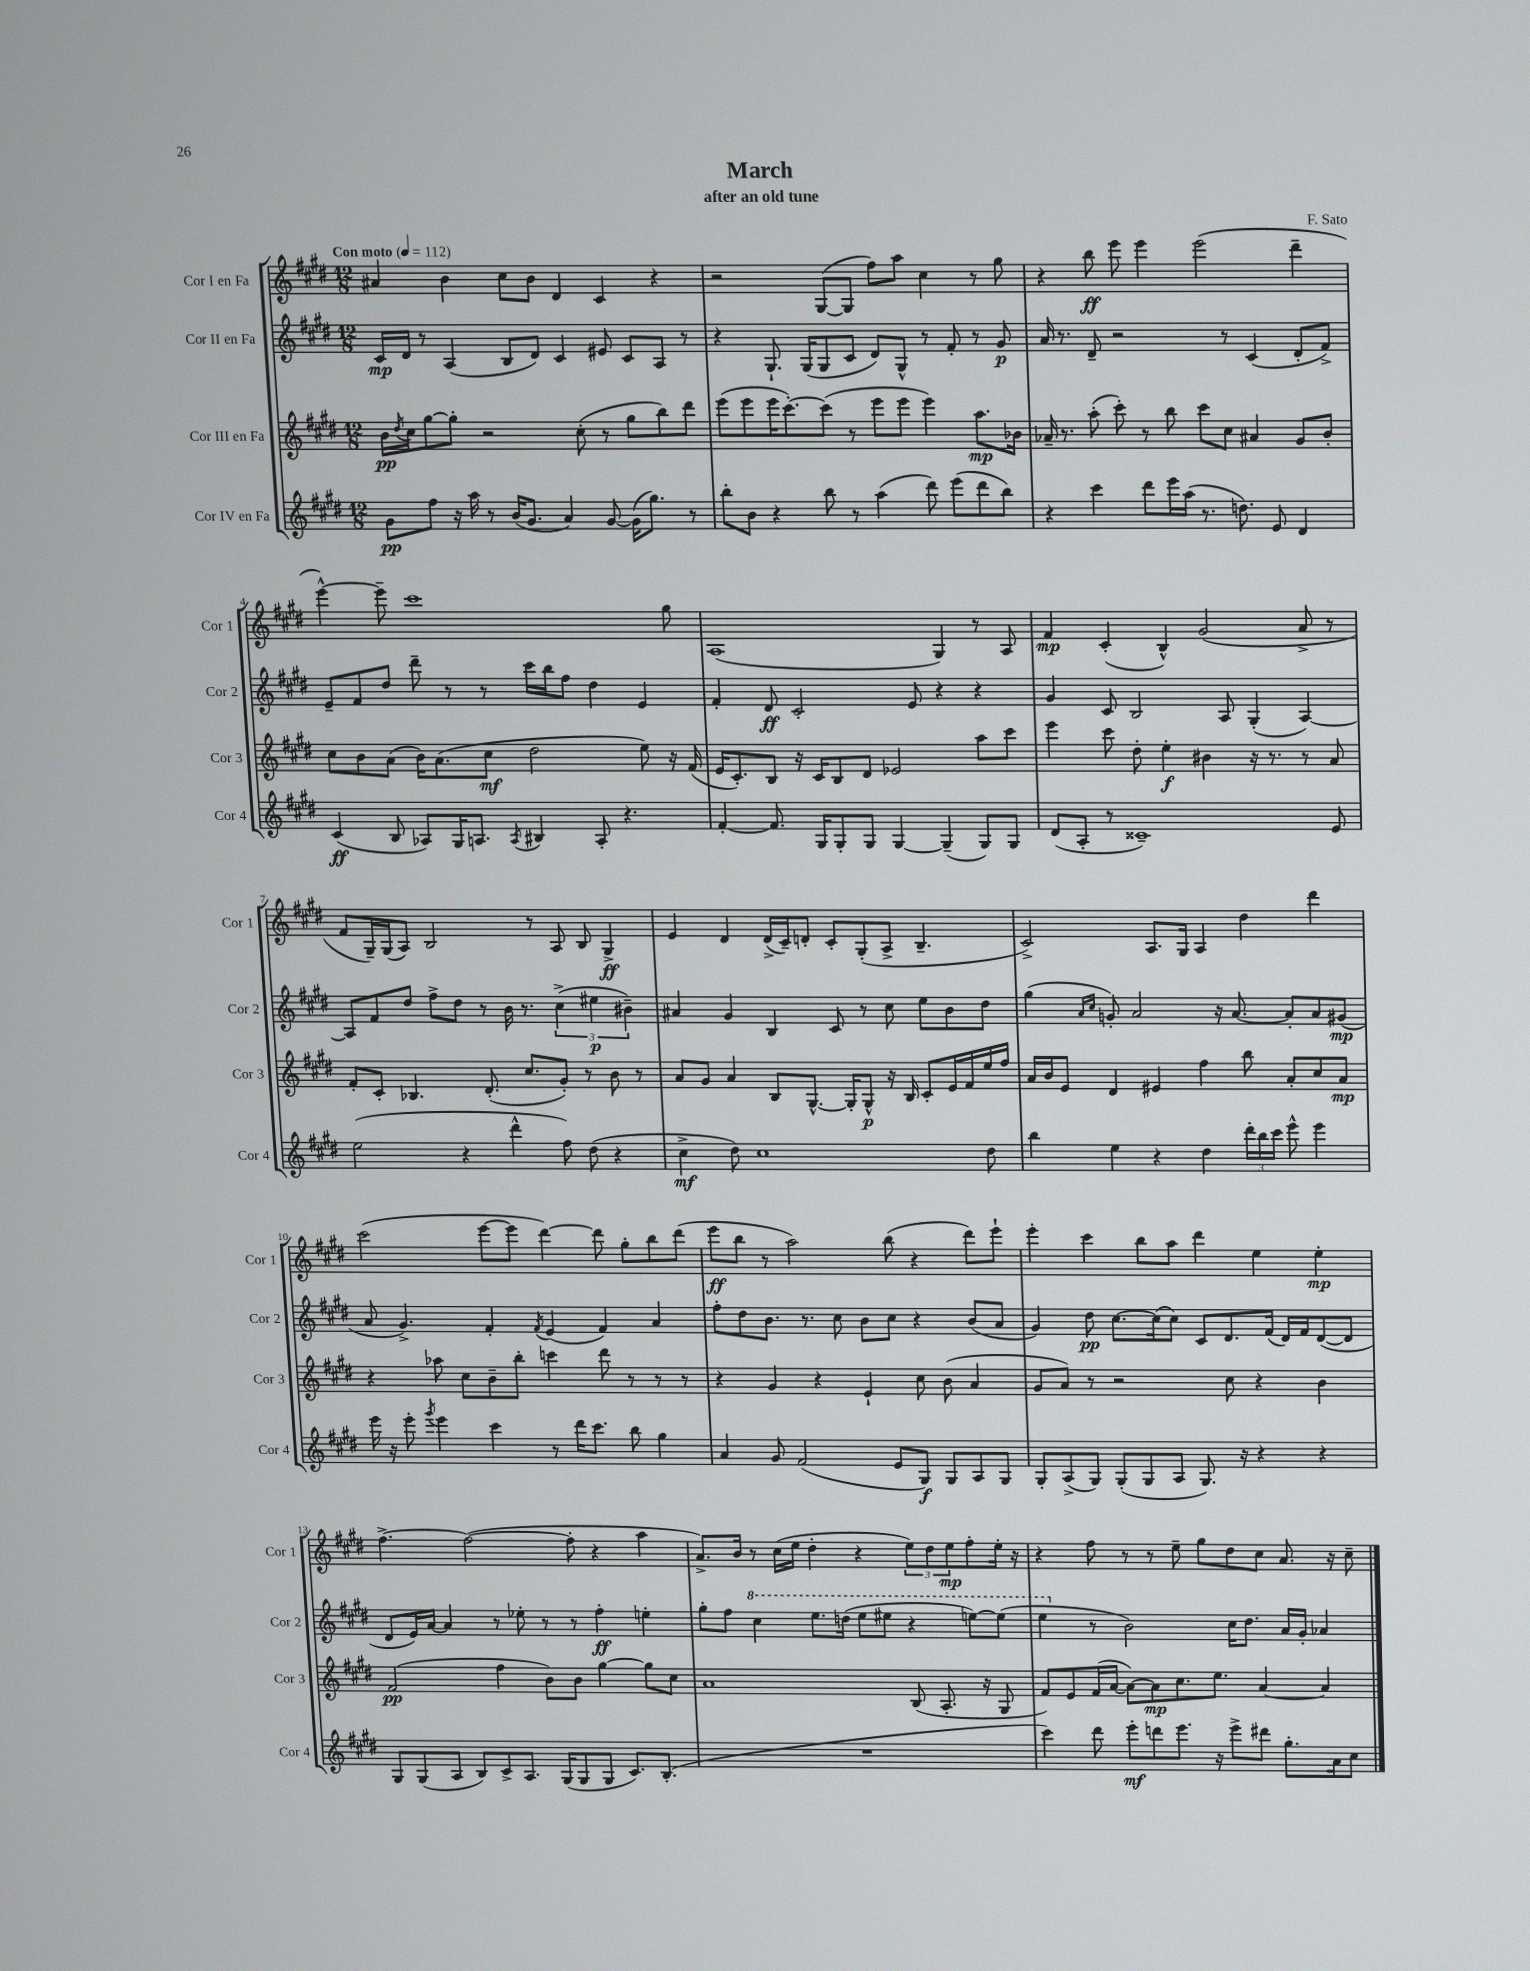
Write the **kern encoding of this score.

**kern	**kern	**kern	**kern
*staff4	*staff3	*staff2	*staff1
*clefG2	*clefG2	*clefG2	*clefG2
*k[f#c#g#d#]	*k[f#c#g#d#]	*k[f#c#g#d#]	*k[f#c#g#d#]
*M12/8	*M12/8	*M12/8	*M12/8
*MM112	*MM112	*MM112	*MM112
8g#	16b	16c#	4a#
.	8qdd#	.	.
.	16cc#	16d#	.
8ff#	[8gg#	8r	.
16r	8gg#']	(4A	4b
16aa	.	.	.
8r	2r	.	.
(16b	.	8B	8cc#
8.g#	.	.	.
.	.	8d#)	8b
4a)	.	4c#	4d#
.	(8cc#'	.	.
[8g#	8r	8e#	4c#
(16g#]	8gg#	8c#	.
8.gg#)	.	.	.
.	8bb)	8A	4r
8r	8ddd#	8r	.
=	=	=	=
8bb'	(8eee	4r	2r
8b	8eee	.	.
4r	16eee	8.G#`	.
.	[8.ccc#')	.	.
.	.	(16G#	.
8bb	(8ccc#]	8G#	([8G#
8r	8r	8c#	8G#]
(4aa	8eee	8d#)	8ff#)
.	8eee	8G#^^	8aa
8ddd#)	4eee)	8r	4cc#
(8eee	.	8f#'	.
8ddd#	8.aa	8r	8r
8bb)	.	8g#	8gg#
.	16b-	.	.
=	=	=	=
4r	16a-~	16a	4r
.	8.r	8.r	.
4ccc#	(8aa'	8d#~	8bb
.	8ccc#')	2r	8eee
8ddd#	8r	.	4eee
16eee	8bb	.	.
(16aa	.	.	.
8.r	8ccc#	.	(2eee
.	8cc#	8r	.
8.dd)	.	.	.
.	4a#	(4c#	.
8e	.	.	.
4d#	8g#	8d#'	4ddd#~
.	8b'	8f#^)	.
=	=	=	=
(4c#	8cc#	8e~	[4eee^^)
.	8b	8f#	.
8B	(8a	8dd#	8eee~]
8A-)	16b)	8ddd#~	1ccc#
.	(8.a	.	.
16G#	.	8r	.
8.A	.	.	.
.	8cc#	8r	.
8qA	.	.	.
4B#	2dd#	16ccc#	.
.	.	16bb	.
.	.	8ff#	.
8A'	.	4dd#	.
4.r	.	.	.
.	8ee)	4e	.
.	16r	.	8gg#
.	(16f#	.	.
=	=	=	=
[4f#'	16e	4f#'	(1A
.	8.c#')	.	.
8.f#]	8B	8d#	.
.	16r	2c#'	.
16G#	16c#	.	.
8G#'	8B	.	.
8G#	8d#	.	.
[4G#	2e-	.	.
.	.	8e	.
(4G#~]	.	4r	4G#)
8G#)	8aa	4r	8r
8G#	8ccc#	.	8A
=	=	=	=
(8d#	4eee	4g#	4f#
8A'	.	.	.
8r	8ccc#	8c#	(4c#'
1c##~)	8dd#'	2B	.
.	4ee'	.	4B^^)
.	4b#	.	(2g#
.	.	8A	.
.	16r	(4G#'	.
.	8.r	.	.
.	8r	[4A)	8a^
8e	8a	.	8r
=	=	=	=
(2ee	8f#'	8A]	8f#
.	8c#'	8f#	16G#~)
.	.	.	(16G#
.	4.B-	8dd#	8A)
.	.	8ff#^	2B
4r	.	8dd#	.
.	(8.d#'	8r	.
4ddd#^^	.	16b	.
.	8.cc#	8.r	.
.	.	.	8r
8ff#)	8g#')	(6cc#^	8A
(8dd#	8r	.	8B
.	.	6ee#	.
4r	8b	.	4G#^
.	.	6b#~)	.
.	8r	.	.
=	=	=	=
4cc#^	8a	4a#	4e
.	8g#	.	.
8dd#)	4a	4g#	4d#
1cc#	.	.	.
.	8B	4B	(16d#^
.	.	.	16c#~)
.	[8.G#^^	.	8d'
.	.	8c#	8c#'
.	16G#']	.	.
.	8G#^^	8r	(8G#'
.	16r	8cc#	8A^
.	16B	.	.
.	8c#'	8ee	4.B~
.	16e	8b	.
.	16f#	.	.
8dd#	16ee	8dd#	.
.	16ff#	.	.
=	=	=	=
4bb	16a	(4gg#	2c#^)
.	16b	.	.
.	8e	.	.
.	.	16qqa	.
.	.	16qqcc#	.
4ee	4d#	8g')	.
.	.	2a	.
4r	4e#	.	8.A
.	.	.	16G#
4dd#	4ff#	.	4A
.	.	16r	.
.	.	[8.a	.
24ddd#'	8bb	.	4dd#
24bb	.	.	.
24ccc#	.	.	.
8eee^^	8a'	8a']	.
4eee	8cc#	8a	4ddd#
.	8a	(8g#	.
=	=	=	=
16eee	4r	8a	(2ccc#
16r	.	.	.
8eee'	.	4.g#^)	.
8qggg#	.	.	.
4eee	8aa-	.	.
.	8cc#	.	.
4ccc#	8b~	4f#'	[8eee
.	8bb'	.	8eee]
.	.	8qf#	.
8r	4ccc	(4e	[4ddd#)
16ddd#	.	.	.
8.ccc#	.	.	.
.	8ddd#	4f#)	8ddd#]
8bb	8r	.	8gg#'
4gg#	8r	4a	8bb
.	8r	.	(8ddd#
=	=	=	=
4a	4r	8ff#'	8eee
.	.	8dd#	8bb
8g#	4g#	8.b	8r
(2f#	.	.	2aa)
.	.	8.r	.
.	4r	.	.
.	.	8cc#	.
.	4e`	8b	.
8e	.	8cc#	(8bb
8G#)	8cc#	4r	4r
8G#	(8b	.	.
8A	4a	(8b	8ddd#)
8G#	.	8a	8eee`
=	=	=	=
8G#'	8g#	4g#)	4eee'
(8A^	8a)	.	.
8G#)	8r	8dd#	4ccc#
(8G#'	2r	[8.cc#	.
8G#	.	.	8bb
.	.	(16cc#]	.
8A	.	8cc#)	8aa
8.G#)	.	8c#	4ddd#
.	8cc#	8.d#	.
16r	.	.	.
4r	4r	.	4ee
.	.	(16f#	.
.	.	16d#)	.
.	.	16f#	.
4r	4b	([8d#	4ee'
.	.	8d#]	.
=	=	=	=
8G#	(2f#	8d#	[4.ff#^
(8G#	.	16e)	.
.	.	[16a	.
8A	.	4a]	.
8B)	.	.	(2ff#_
8c#^	4ff#	8r	.
8.A	.	8ee-'	.
.	8b)	8r	.
(16G#	.	.	.
8G#	8b	8r	8ff#']
8G#	[4gg#	4ff#'	4r
8.c#)	.	.	.
.	8gg#]	4ee'	4aa
(8.B'	.	.	.
.	8cc#	.	.
=	=	=	=
1.r	1a	8gg#'	8.a^)
.	.	8ff#	.
.	.	.	16b
.	.	4ccc#	8r
.	.	.	(16cc#
.	.	.	16ee
.	.	8.eee	4dd#'
.	.	(16ddd	.
.	.	8eee	4r
.	.	8eee#	.
.	(8B	4r	12ee)
.	.	.	12dd#
.	8.A'	.	.
.	.	.	12ee
.	.	[8eee)	8ff#'
.	16r	.	.
.	8G#	(8eee]	16ee'
.	.	.	16r
=	=	=	=
4ccc#)	8f#)	4eee	4r
.	8e	.	.
8ddd#	(16f#	8r	8ff#
.	[16a	.	.
8eee'	8a_)	2b)	8r
8ddd	8a]	.	8r
8.eee	8.cc#	.	8ee~
.	.	.	8gg#
16r	8.ee	.	.
8eee^	.	16cc#	8dd#
.	.	8.dd#	.
8ddd#	[4a	.	8cc#
8.gg#'	.	16a	8.a
.	.	16g#'	.
.	4a]	4a-	.
16a	.	.	16r
8cc#	.	.	8cc#~
==	==	==	==
*-	*-	*-	*-
